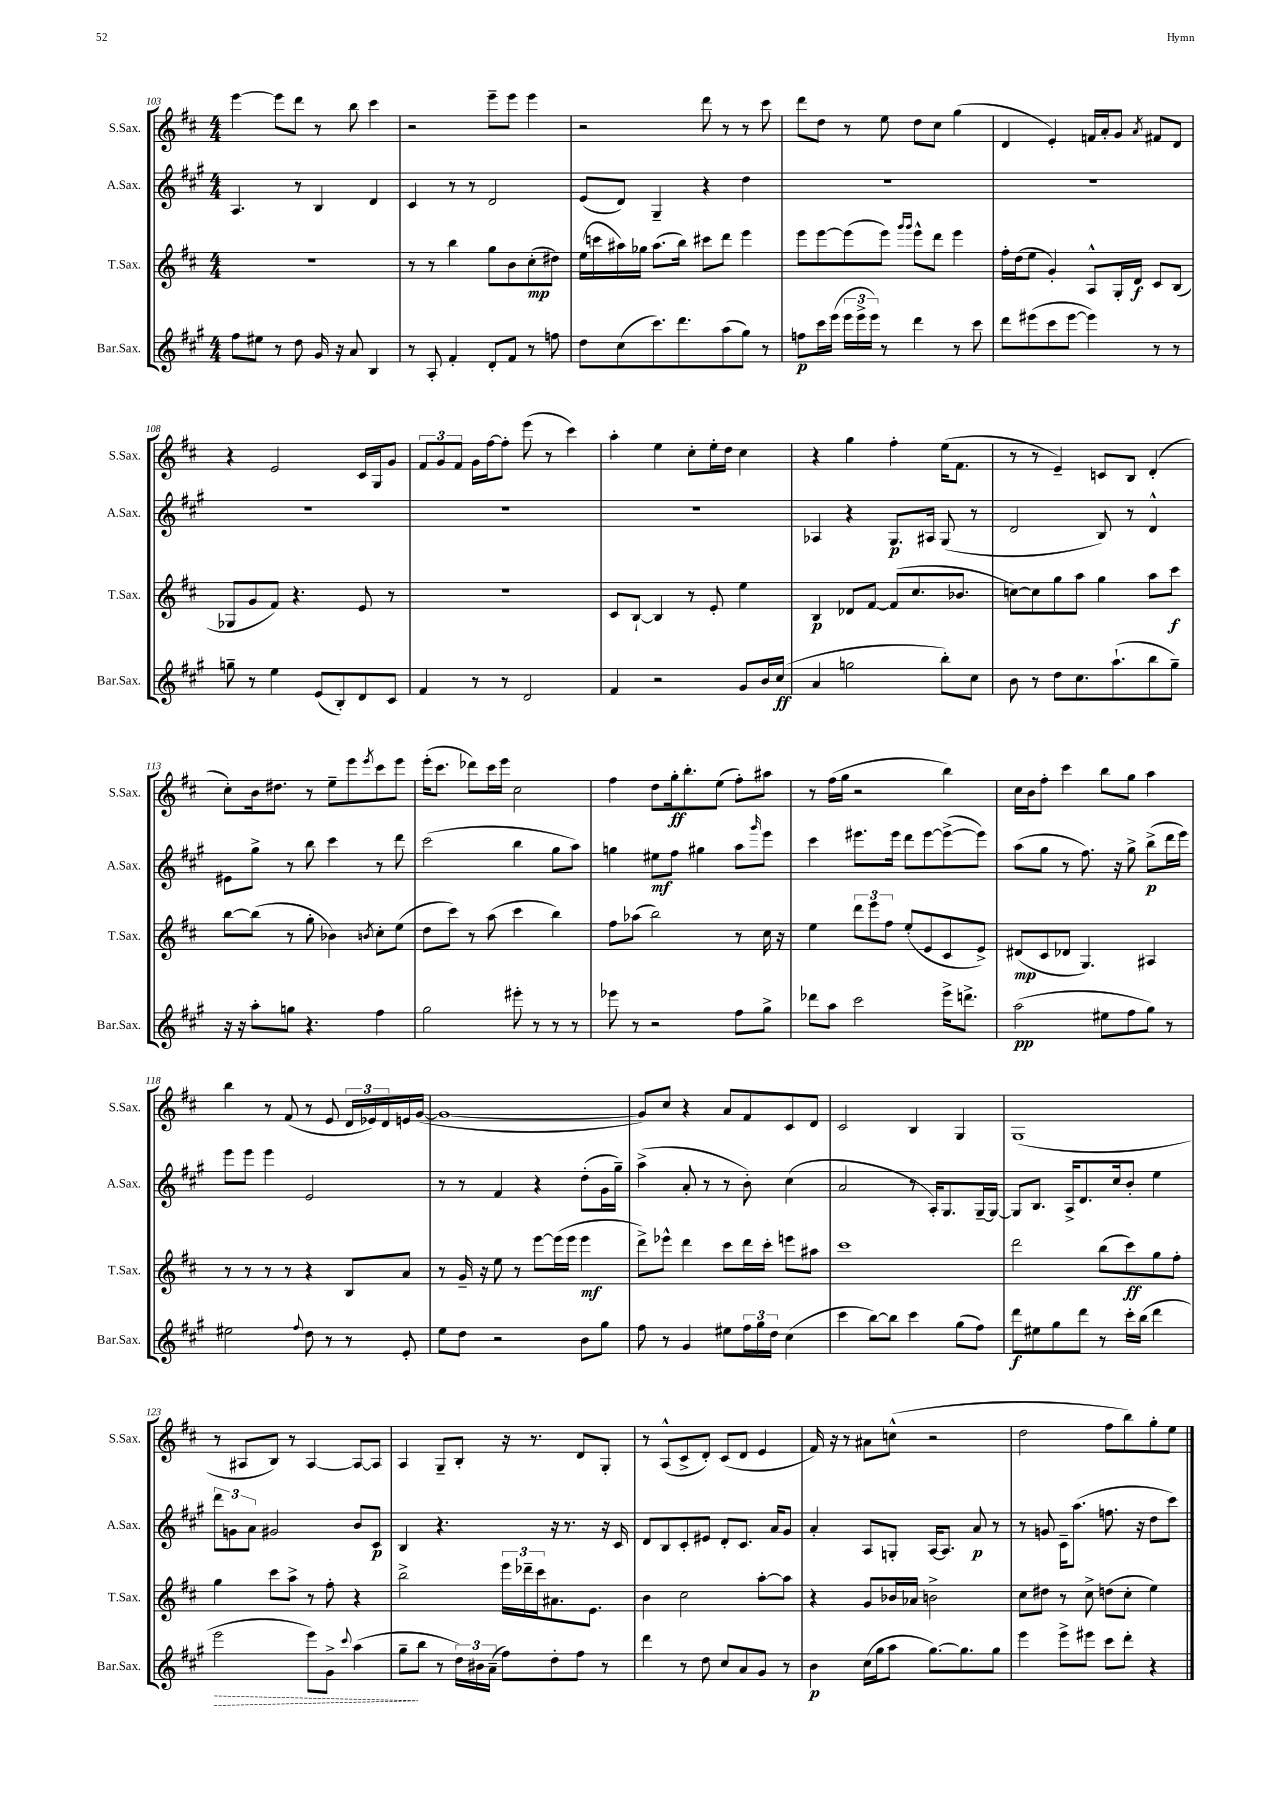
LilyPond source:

<<
\new StaffGroup <<
\new Staff = "s0" \with { instrumentName = "S.Sax." shortInstrumentName = "S.Sax." } {
    \clef treble \key d \major \numericTimeSignature \time 4/4
    e'''4~ e'''8 d'''8 r8 b''8 cis'''4 |
    r2 e'''8-- e'''8 e'''4 |
    r2 d'''8 r8 r8 cis'''8 |
    d'''8 d''8 r8 e''8 d''8 cis''8 g''4( |
    d'4 e'4-.) f'16 a'16-. g'8 \acciaccatura { a'8 } fis'8 d'8 |
    r4 e'2 cis'16 g16 g'8 |
    \tuplet 3/2 { fis'8 g'8 fis'8 } g'16 fis''16~ fis''8-. e'''8( r8 cis'''4) |
    a''4-. e''4 cis''8-. e''16-. d''16 cis''4 |
    r4 g''4 fis''4-. e''16( fis'8. |
    r8 r8 e'4--) c'8 b8 d'4-.( |
    cis''8-.) b'16 dis''8. r8 e''8-- e'''8 \acciaccatura { e'''8 } cis'''8 e'''8 |
    e'''16-.( cis'''8. des'''8) cis'''16 e'''16 cis''2 |
    fis''4 d''8 g''16-.\ff b''8.-. e''8( fis''8-.) ais''8 |
    r8 fis''16( g''16 r2 b''4) |
    cis''16 b'16 fis''8-. cis'''4 b''8 g''8 a''4 |
    b''4 r8 fis'8( r8 e'8 \tuplet 3/2 { d'16 ees'16) d'16 } e'16 g'16~( |
    g'1~ |
    g'8) cis''8 r4 a'8 fis'8 cis'8 d'8 |
    cis'2 b4 g4 |
    g1( |
    r8 ais8 b8) r8 ais4~ ais8~ ais8 |
    a4 g8-- b8-. r16 r8. d'8 g8-. |
    r8 a8-^( cis'8-> d'8-.) cis'8( d'8 e'4 |
    fis'16) r16 r8 ais'8 c''8-^( r2 |
    d''2 fis''8 b''8) g''8-. e''8 \bar "|." |
}
\new Staff = "s1" \with { instrumentName = "A.Sax." shortInstrumentName = "A.Sax." } {
    \clef treble \key a \major \numericTimeSignature \time 4/4
    a4. r8 b4 d'4 |
    cis'4 r8 r8 d'2 |
    e'8( d'8) gis4-- r4 d''4 |
    R1 |
    R1 |
    R1 |
    R1 |
    R1 |
    aes4 r4 gis8.\p ais16 gis8( r8 |
    d'2 b8) r8 d'4-^ |
    eis'8 gis''8-> r8 b''8 cis'''4 r8 d'''8 |
    cis'''2( b''4 gis''8 a''8) |
    g''4 eis''8\mf fis''8 gis''4 a''8 \grace { gis'''16 } e'''8 |
    cis'''4 eis'''8. eis'''16 d'''8 eis'''8~ eis'''8~->( eis'''8) |
    a''8( gis''8 r8 fis''8.) r16 gis''8-> b''8->\p( d'''16 e'''16) |
    e'''8 e'''8 e'''4 e'2 |
    r8 r8 fis'4 r4 d''8-.( gis'16 gis''16--) |
    a''4->( a'8-. r8 r8 b'8-.) cis''4( |
    a'2 r8 a16-.) gis8. gis16~-- gis16~ |
    gis8 b8. a16-> d'8. cis''16 b'8-. e''4 |
    \tuplet 3/2 { d'''8 g'8 a'8 } gis'2 b'8 cis'8\p |
    b4 r4. r16 r8. r16 cis'16 |
    d'8 b8 cis'8-. eis'8 d'8-. cis'8. a'16 gis'8 |
    a'4-. a8 g8-. a16~ a8. a'8\p r8 |
    r8 g'8 cis'16-- a''8.( f''8. r16 d''8 cis'''8) \bar "|." |
}
\new Staff = "s2" \with { instrumentName = "T.Sax." shortInstrumentName = "T.Sax." } {
    \clef treble \key d \major \numericTimeSignature \time 4/4
    r1 |
    r8 r8 b''4 g''8 b'8 cis''8-.\mp( dis''8) |
    e''16( c'''16 ais''16) ges''16 ais''8.( b''16) cis'''8 d'''8 e'''4 |
    e'''8 e'''8~ e'''8( e'''8) \grace { g'''16 g'''16 } e'''8-^ d'''8 e'''4 |
    fis''16-. d''16( e''8 g'4-.) a8-^ g16-. d'16\f cis'8 b8( |
    ges8 g'8 fis'8) r4. e'8 r8 |
    R1 |
    cis'8 b8~-! b4 r8 e'8-. e''4 |
    b4\p des'8 fis'8~ fis'8( cis''8. bes'8. |
    c''8~) c''8 g''8 a''8 g''4 a''8 cis'''8\f |
    b''8~ b''8( r8 g''8-. bes'4) \acciaccatura { b'8 } cis''8-. e''8( |
    d''8 cis'''8) r8 a''8( cis'''4 b''4) |
    fis''8 aes''8( b''2) r8 cis''16 r16 |
    e''4 \tuplet 3/2 { d'''8 e'''8 fis''8 } e''8-.( e'8 cis'8 e'8->) |
    dis'8\mp( cis'8 des'8 g4.) ais4 |
    r8 r8 r8 r8 r4 b8 a'8 |
    r8 g'16-- r16 e''8 r8 e'''8~ e'''16( e'''16 e'''4\mf |
    d'''8->) ees'''8-^ d'''4 cis'''8 d'''16 cis'''16-. e'''8 ais''8 |
    cis'''1 |
    d'''2 b''8( cis'''8\ff) g''8 fis''8-. |
    g''4 cis'''8 a''8-> r8 fis''8-. r4 |
    b''2-> \tuplet 3/2 { e'''16 des'''16-- cis'''16 } ais'8. e'8. |
    b'4 cis''2 a''8~-. a''8 |
    r4 g'8 bes'16 aes'16 b'2-> |
    cis''8 dis''8 r8 cis''8-> d''8( cis''8-. e''4) \bar "|." |
}
\new Staff = "s3" \with { instrumentName = "Bar.Sax." shortInstrumentName = "Bar.Sax." } {
    \clef treble \key a \major \numericTimeSignature \time 4/4
    fis''8 eis''8 r8 d''8 gis'16 r16 a'8 b4 |
    r8 a8-. fis'4-. d'8-. fis'8 r8 f''8 |
    d''8 cis''8( cis'''8.) d'''8. a''8( gis''8) r8 |
    f''8\p cis'''16 e'''16( \tuplet 3/2 { e'''16 e'''16-> e'''16) } r8 d'''4 r8 cis'''8 |
    d'''8 eis'''8( cis'''8 eis'''8~ eis'''4) r8 r8 |
    g''8-- r8 e''4 e'8( b8-.) d'8 cis'8 |
    fis'4 r8 r8 d'2 |
    fis'4 r2 gis'8 b'16 cis''16\ff( |
    a'4 g''2 b''8-.) cis''8 |
    b'8 r8 d''8 cis''8. a''8.-!( b''8 gis''8--) |
    r16 r16 a''8-. g''8 r4. fis''4 |
    gis''2 eis'''8-. r8 r8 r8 |
    ees'''8 r8 r2 fis''8 gis''8-> |
    des'''8 a''8 cis'''2 e'''16-> d'''8.-> |
    a''2\pp( eis''8 fis''8 gis''8) r8 |
    eis''2 \appoggiatura { fis''8 } d''8 r8 r8 e'8-. |
    e''8 d''8 r2 b'8 gis''8 |
    fis''8 r8 gis'4 eis''8 \tuplet 3/2 { fis''16 gis''16 d''16 } cis''4( |
    cis'''4 b''8~) b''8 cis'''4 gis''8( fis''8) |
    d'''8\f eis''8 gis''8 d'''8 r8 cis'''16-. b''16( d'''4 |
    \once \override Hairpin.style = #'dashed-line e'''2\> e'''8) gis'8-> \appoggiatura { cis'''8 } a''4( |
    gis''8--\! b''8 r8 \tuplet 3/2 { d''16) bis'16 a'16--( } fis''8) d''8-. fis''8 r8 |
    d'''4 r8 d''8 cis''8 a'8 gis'8 r8 |
    b'4\p cis''16( gis''16 a''8 gis''8.~) gis''8. gis''8 |
    e'''4 e'''8-> eis'''8 cis'''8 d'''8-. r4 \bar "|." |
}
>>
>>
\layout { \context { \Score currentBarNumber = #103 } }
